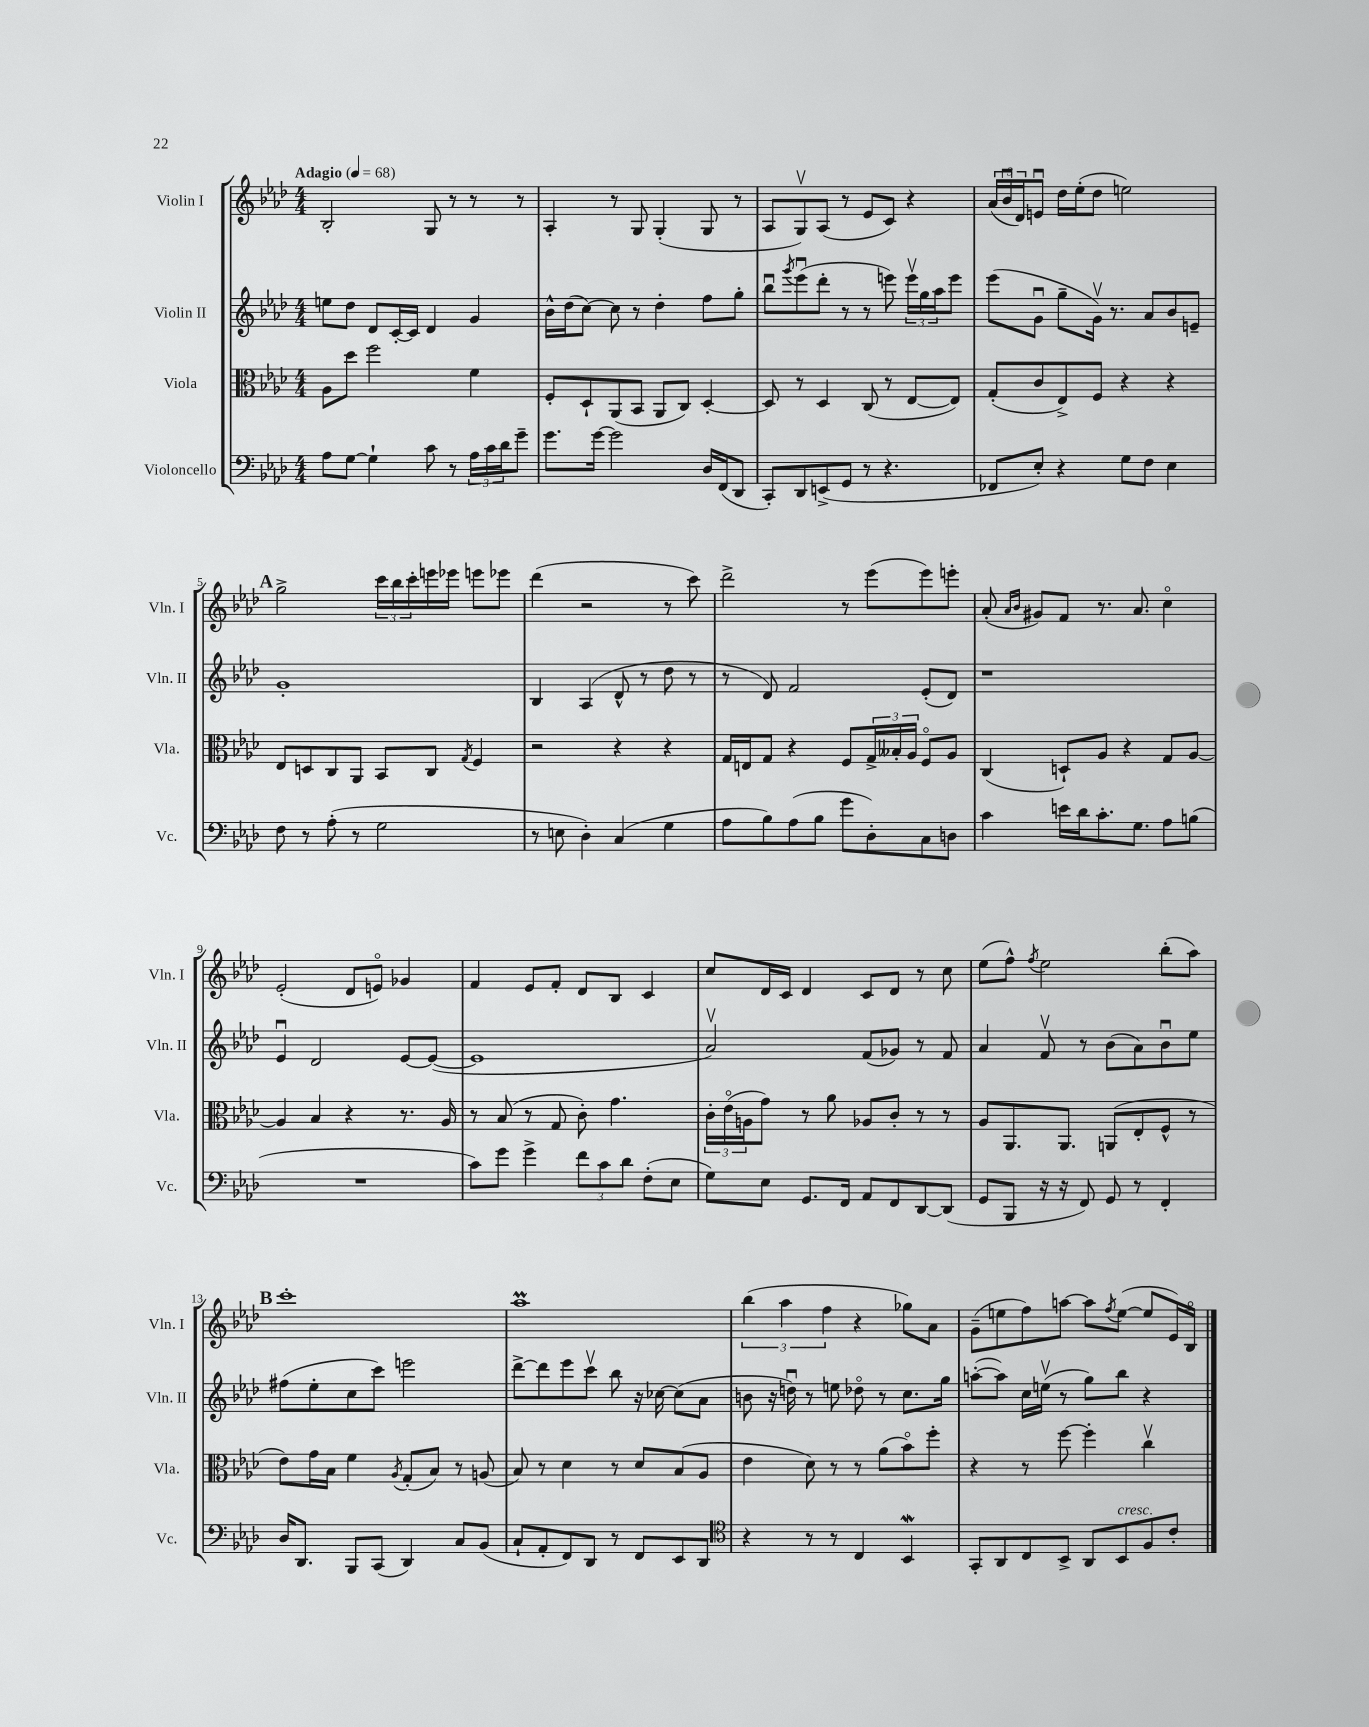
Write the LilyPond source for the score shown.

<<
\new StaffGroup <<
\new Staff = "s0" \with { instrumentName = "Violin I" shortInstrumentName = "Vln. I" } {
    \clef treble \key aes \major \numericTimeSignature \time 4/4 \tempo "Adagio" 4 = 68
    bes2-. g8 r8 r8 r8 |
    aes4-. r8 g8 g4-.( g8 r8 |
    aes8 g8\upbow) aes8( r8 ees'8 c'8) r4 |
    \tuplet 3/2 { aes'16( bes'16\downbow des'16) } e'8\downbow des''16 ees''16-.( des''8 e''2) |
    \mark \markup { \bold "A" } g''2-> \tuplet 3/2 { c'''16 bes''16 c'''16-. } e'''16 ees'''16 e'''8 ees'''8 |
    des'''4( r2 r8 c'''8) |
    des'''2-> r8 ees'''8( ees'''8) e'''8-. |
    aes'8-.( \grace { aes'16 bes'16 } gis'8) f'8 r8. aes'8. c''4\flageolet |
    ees'2-.( des'8 e'8\flageolet) ges'4 |
    f'4 ees'8 f'8-. des'8 bes8 c'4 |
    c''8 des'16 c'16 des'4 c'8 des'8 r8 c''8 |
    ees''8( f''8-^) \acciaccatura { f''8 } ees''2 bes''8-.( aes''8) |
    \mark \markup { \bold "B" } c'''1-. |
    aes''1\prall |
    \tuplet 3/2 { bes''4( aes''4 f''4 } r4 ges''8) aes'8 |
    g'8--( e''8 f''8) a''8~ a''8 \acciaccatura { f''8 } e''8~( e''8 ees'16) bes16\flageolet \bar "|." |
}
\new Staff = "s1" \with { instrumentName = "Violin II" shortInstrumentName = "Vln. II" } {
    \clef treble \key aes \major \numericTimeSignature \time 4/4
    e''8 des''8 des'8 c'16~-. c'16 des'4 g'4 |
    bes'16-^ des''16( c''8~) c''8 r8 des''4-. f''8 g''8-. |
    bes''8\downbow \acciaccatura { g'''8 } ees'''8\downbow( des'''8-. r8 r8 e'''8) \tuplet 3/2 { e'''16\upbow g''16 aes''16 } e'''8 |
    ees'''8( g'8\downbow g''8-- g'16\upbow) r8. aes'8 bes'8 e'8-- |
    \mark \markup { \bold "A" } g'1-. |
    bes4 aes4( des'8-^ r8 des''8 r8 |
    r8 des'8) f'2 ees'8-.( des'8) |
    r1 |
    ees'4\downbow des'2 ees'8~ ees'8~( |
    ees'1 |
    aes'2\upbow) f'8( ges'8) r8 f'8 |
    aes'4 f'8\upbow r8 bes'8( aes'8) bes'8\downbow ees''8 |
    \mark \markup { \bold "B" } fis''8( ees''8-. c''8 c'''8) e'''2 |
    des'''8~-> des'''8 ees'''8 c'''8\upbow bes''8 r16 ces''16~ ces''8( aes'8 |
    b'8 r16 d''16\downbow) r8 e''8 des''8\flageolet r8 c''8. g''16 |
    a''8~-.( a''8) c''16 e''16\upbow( r8 g''8) bes''8 r4 \bar "|." |
}
\new Staff = "s2" \with { instrumentName = "Viola" shortInstrumentName = "Vla." } {
    \clef alto \key aes \major \numericTimeSignature \time 4/4
    aes8 des''8 f''2 f'4 |
    f8-. des8-! aes,8( bes,8 aes,8 c8) des4~-. |
    des8 r8 des4 c8( r8 ees8~ ees8) |
    g8-.( c'8 ees8->) f8 r4 r4 |
    \mark \markup { \bold "A" } ees8 d8 c8 aes,8 bes,8 c8 \acciaccatura { g8 } f4 |
    r2 r4 r4 |
    g16 e16 g8 r4 f8 \tuplet 3/2 { g16-> beses16-. aes16 } f8\flageolet aes8 |
    c4( d8-!) aes8 r4 g8 aes8~ |
    aes4 bes4 r4 r8. aes16 |
    r8 bes8( r8 g8 c'8-.) g'4. |
    \tuplet 3/2 { c'16-. ees'16\flageolet( a16 } g'8) r8 aes'8 aes8 c'8-. r8 r8 |
    aes8 aes,8. aes,8. a,8( ees8-. f8-^ r8 |
    \mark \markup { \bold "B" } ees'8) g'16 bes16 f'4 \acciaccatura { aes8 } g8-.( bes8) r8 a8( |
    bes8) r8 des'4 r8 des'8 bes8( aes8 |
    ees'4 des'8) r8 r8 aes'8( bes'8\flageolet) f''8-. |
    r4 r8 f''8~ f''4-. c''4\upbow \bar "|." |
}
\new Staff = "s3" \with { instrumentName = "Violoncello" shortInstrumentName = "Vc." } {
    \clef bass \key aes \major \numericTimeSignature \time 4/4
    aes8 g8~ g4-! c'8 r8 \tuplet 3/2 { aes16 c'16 des'16 } g'8-- |
    g'8. g'16~ g'2 des16 f,16( des,8 |
    c,8-.) des,8 e,8->( g,8 r8 r4. |
    fes,8 ees8-.) r4 g8 f8 ees4 |
    \mark \markup { \bold "A" } f8 r8 aes8-.( r8 g2 |
    r8 e8 des4-.) c4( g4 |
    aes8 bes8) aes8( bes8 g'8 des8-.) c8 d8 |
    c'4 e'16 des'16 c'8.-. g8. aes8 b8( |
    R1 |
    c'8) g'8 g'4-> \tuplet 3/2 { f'8 c'8 des'8 } f8-.( ees8 |
    g8) ees8 g,8. f,16 aes,8 f,8 des,8~ des,8( |
    g,8 bes,,8 r16 r16 f,8) g,8 r8 f,4-. |
    \mark \markup { \bold "B" } des16 des,8. bes,,8 c,8( des,4) c8 bes,8( |
    c8-! aes,8-. f,8) des,8 r8 f,8 ees,8 des,8 |
    \clef tenor r4 r8 r8 c4 bes,4\mordent |
    g,8-. aes,8 c8 bes,8-> aes,8 bes,8^\markup { \italic "cresc." } f8 c'8-. \bar "|." |
}
>>
>>
